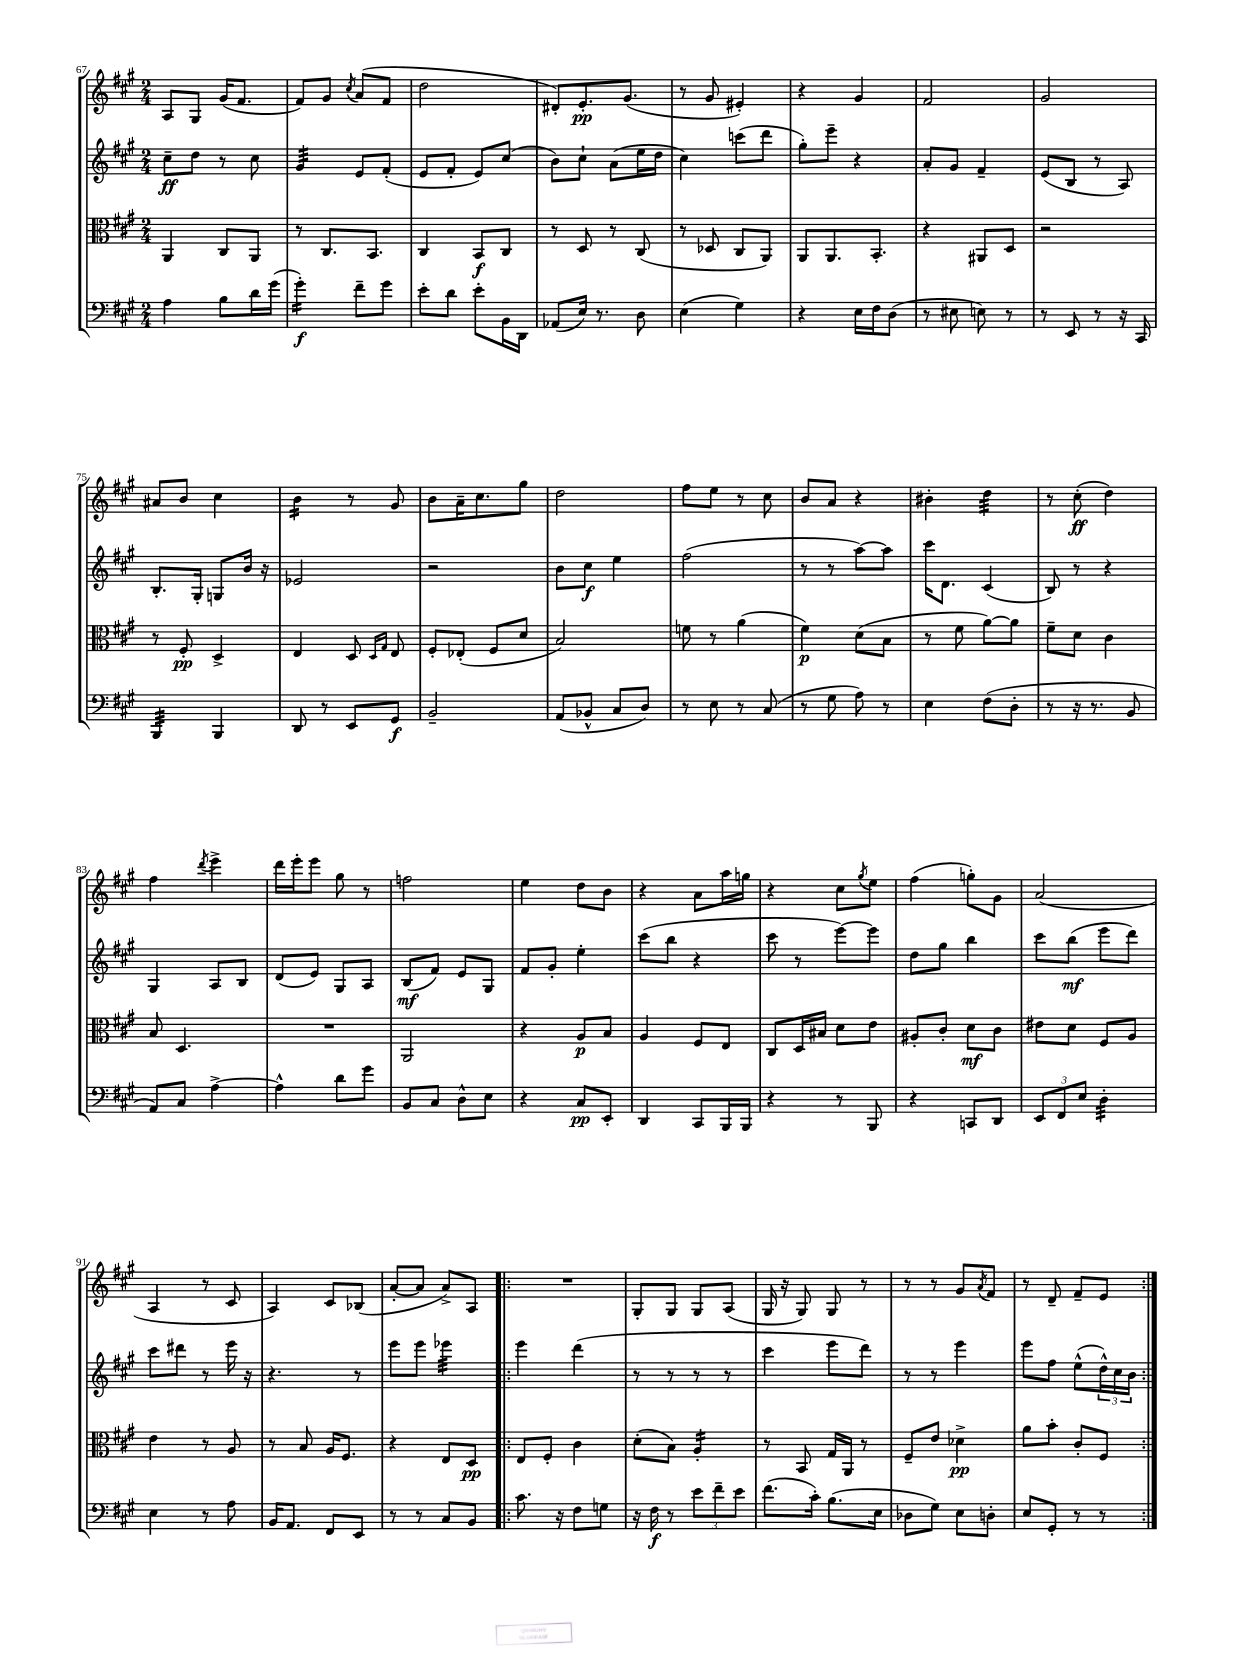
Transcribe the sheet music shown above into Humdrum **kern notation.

**kern	**kern	**kern	**kern
*staff4	*staff3	*staff2	*staff1
*clefF4	*clefC3	*clefG2	*clefG2
*k[f#c#g#]	*k[f#c#g#]	*k[f#c#g#]	*k[f#c#g#]
*M2/4	*M2/4	*M2/4	*M2/4
4A	4AA	8cc#~	8A
.	.	8dd	8G#
8B	8C#	8r	(16g#
.	.	.	8.f#
16d	8AA	8cc#	.
(16g#	.	.	.
=	=	=	=
4g#')	8r	4g#	8f#)
.	8.C#	.	8g#
.	.	.	8qcc#
8f#~	.	8e	(8a
.	8.BB	.	.
8g#	.	(8f#'	8f#
=	=	=	=
8e'	4C#	8e	2dd
8d	.	8f#'	.
8e'	8BB	8e)	.
16BB	8C#	(8cc#	.
16DD	.	.	.
=	=	=	=
(8AA-	8r	8b)	8d#')
16E)	8D	8cc#`	8.e'
8.r	.	.	.
.	8r	(8a	.
.	.	.	(8.g#
8D	(8C#	16ee	.
.	.	16dd	.
=	=	=	=
(4E	8r	4cc#)	8r
.	8D-	.	8g#
4G#)	8C#	(8ccc	4e#')
.	8AA)	8ddd	.
=	=	=	=
4r	8AA	8gg#')	4r
.	8.AA	8eee~	.
16E	.	4r	4g#
16F#	8.BB'	.	.
(8D	.	.	.
=	=	=	=
8r	4r	8a'	2f#
8E#	.	8g#	.
8E)	8AA#	4f#~	.
8r	8D	.	.
=	=	=	=
8r	2r	(8e	2g#
8EE	.	8B	.
8r	.	8r	.
16r	.	8A)	.
16CC#	.	.	.
=	=	=	=
4BBB	8r	8.B'	8a#
.	8F#'	.	8b
.	.	16G#'	.
4BBB	4D^	8G	4cc#
.	.	16b	.
.	.	16r	.
=	=	=	=
8DD	4E	2e-	4b
8r	.	.	.
8EE	8D	.	8r
.	16qqD	.	.
.	16qqG#	.	.
8GG#	8E	.	8g#
=	=	=	=
2BB~	8F#'	2r	8b
.	(8E-'	.	16a~
.	.	.	8.cc#
.	8F#	.	.
.	8d	.	8gg#
=	=	=	=
(8AA	2B)	8b	2dd
8BB-^^	.	8cc#	.
8C#	.	4ee	.
8D)	.	.	.
=	=	=	=
8r	8f	(2ff#	8ff#
8E	8r	.	8ee
8r	(4a	.	8r
(8C#	.	.	8cc#
=	=	=	=
8r	4f#)	8r	8b
8G#	.	8r	8a
8A)	(8d	[8aa)	4r
8r	8B	8aa]	.
=	=	=	=
4E	8r	16ccc#	4b#'
.	.	8.d	.
.	8f#	.	.
(8F#	[8a)	(4c#	4dd
8D'	8a]	.	.
=	=	=	=
8r	8f#~	8B)	8r
16r	8d	8r	(8cc#'
8.r	.	.	.
.	4c#	4r	4dd)
8BB	.	.	.
=	=	=	=
8AA)	8B	4G#	4ff#
8C#	4.D	.	.
.	.	.	8qddd
[4A^	.	8A	4eee^
.	.	8B	.
=	=	=	=
4A^^]	2r	(8d	16ddd
.	.	.	16eee'
.	.	8e)	8eee
8d	.	8G#	8gg#
8g#	.	8A	8r
=	=	=	=
8BB	2AA	(8B	2ff
8C#	.	8f#)	.
8D^^	.	8e	.
8E	.	8G#	.
=	=	=	=
4r	4r	8f#	4ee
.	.	8g#'	.
8C#	8A	4ee'	8dd
8EE'	8B	.	8b
=	=	=	=
4DD	4A	(8ccc#	4r
.	.	8bb	.
8CC#	8F#	4r	8a
16BBB	8E	.	16aa
16BBB	.	.	16gg
=	=	=	=
4r	8C#	8ccc#	4r
.	16D	8r	.
.	16B#	.	.
8r	8d	[8eee)	8cc#
.	.	.	8qgg#
8BBB	8e	8eee]	8ee
=	=	=	=
4r	8A#'	8dd	(4ff#
.	8c#'	8gg#	.
8CC	8d	4bb	8gg')
8DD	8c#	.	8g#
=	=	=	=
12EE	8e#	8ccc#	(2a
12FF#	.	.	.
.	8d	(8bb	.
12E	.	.	.
4D'	8F#	8eee	.
.	8A	8ddd)	.
=	=	=	=
4E	4e	8ccc#	4A
.	.	8ddd#	.
8r	8r	8r	8r
8A	8A	16eee	8c#
.	.	16r	.
=	=	=	=
16BB	8r	4.r	4A)
8.AA	.	.	.
.	8B	.	.
8FF#	16A	.	8c#
.	8.F#	.	.
8EE	.	8r	(8B-
=	=	=	=
8r	4r	8eee	[8a'
8r	.	8eee	8a]
8C#	8E	4eee-	8a^)
8BB	8D	.	8A
=!|:	=!|:	=!|:	=!|:
8.c#	8E	4eee	2r
.	8F#'	.	.
16r	.	.	.
8F#	4c#	(4ddd	.
8G	.	.	.
=	=	=	=
16r	(8d'	8r	8G#'
16F#	.	.	.
8r	8B)	8r	8G#
12e	4A'	8r	8G#
12f#~	.	.	.
.	.	8r	(8A
12e	.	.	.
=	=	=	=
(8.f#	8r	4ccc#	16G#
.	.	.	16r
.	8BB	.	8G#)
16c#')	.	.	.
(8.B	16G#	8eee	8G#
.	16AA	.	.
.	8r	8ddd)	8r
16E	.	.	.
=	=	=	=
8D-	8F#~	8r	8r
8G#)	8e	8r	8r
8E	4d-^	4eee	8g#
.	.	.	8qa
8D'	.	.	8f#
=	=	=	=
8E	8a	8eee	8r
8GG#'	8b'	8ff#	8d~
8r	8c#'	(8ee^^	8f#~
8r	8F#	24dd^^)	8e
.	.	24cc#	.
.	.	24b	.
==:|!	==:|!	==:|!	==:|!
*-	*-	*-	*-
